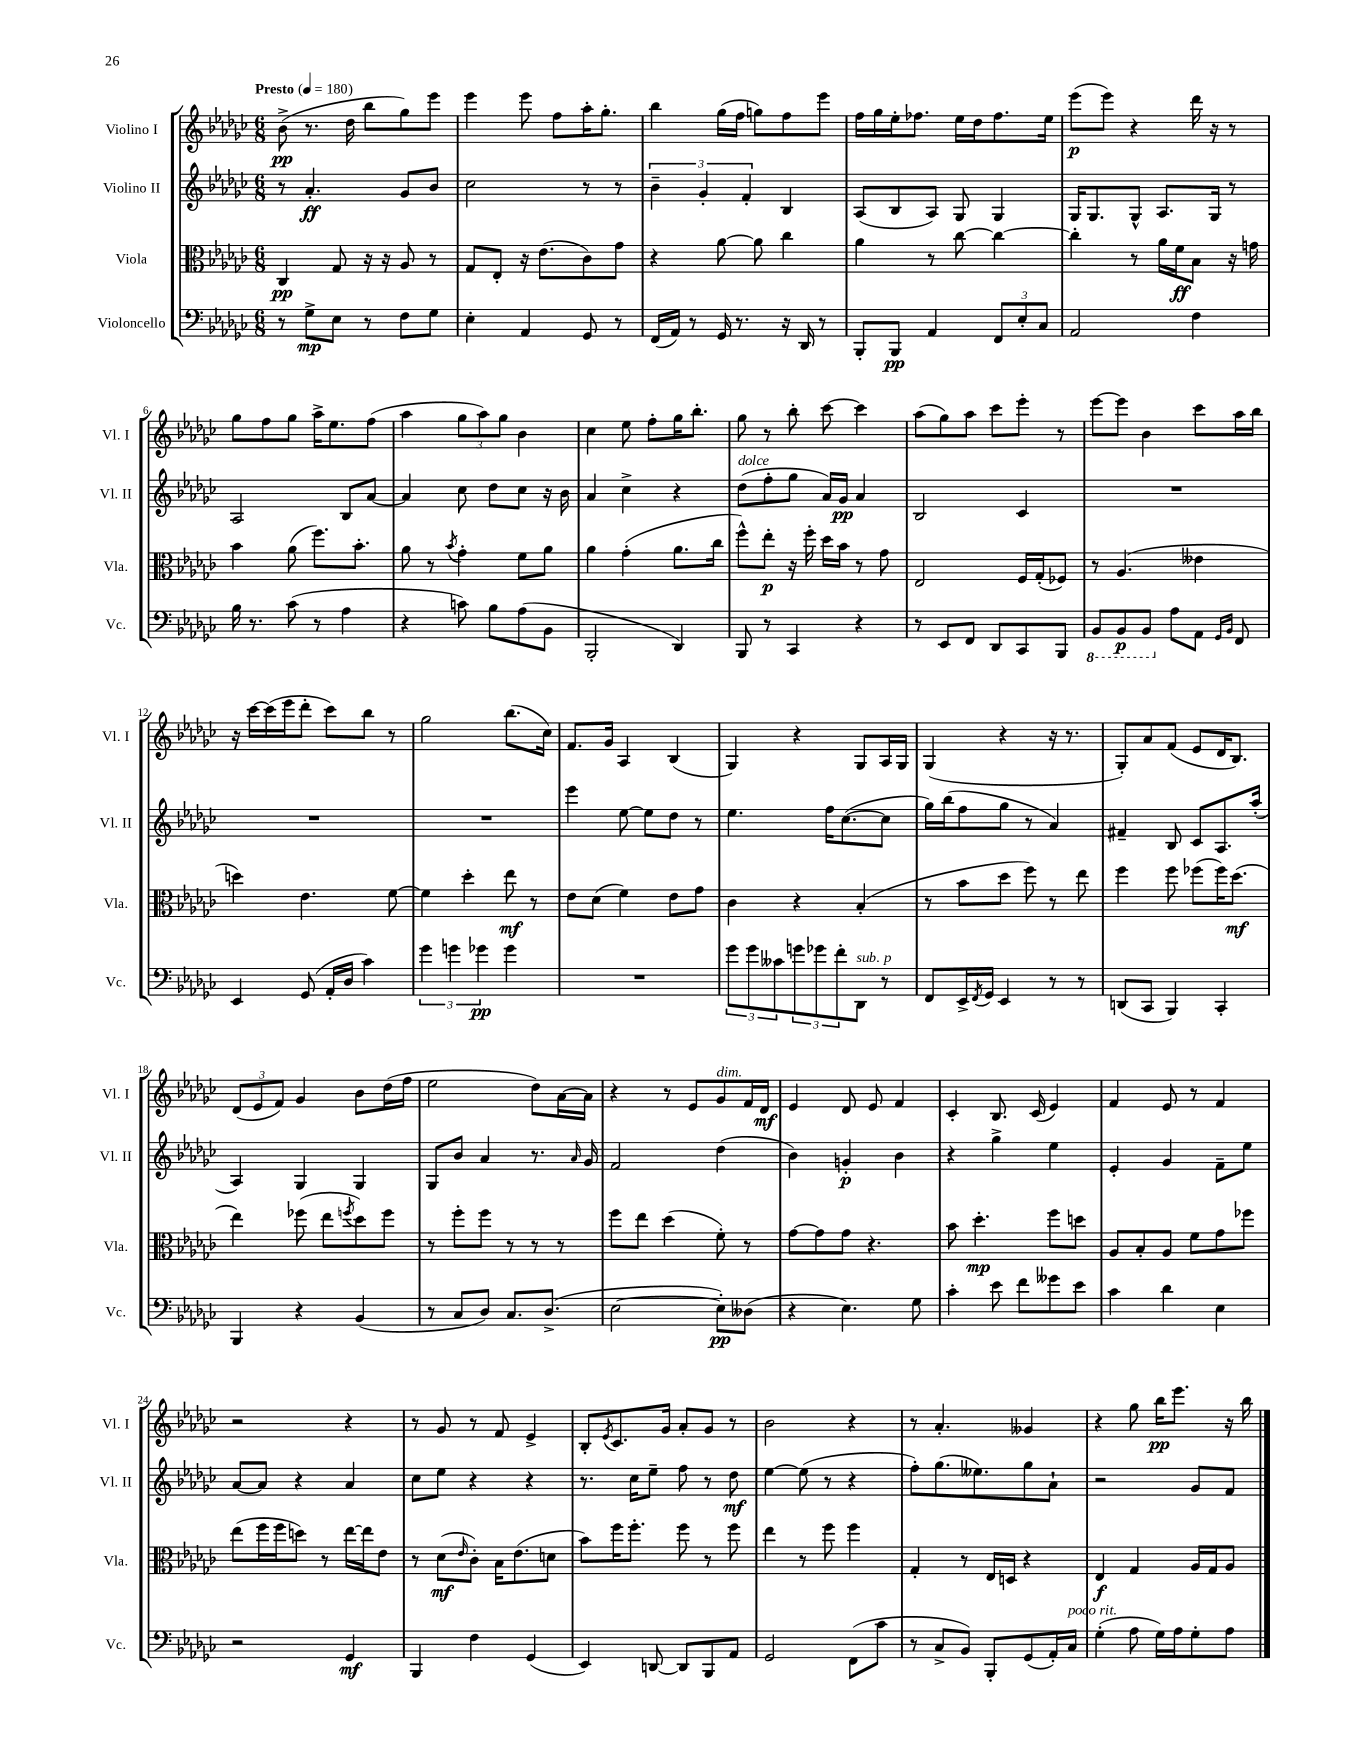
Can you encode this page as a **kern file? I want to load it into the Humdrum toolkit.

**kern	**dynam	**kern	**dynam	**kern	**dynam	**kern	**dynam
*part4	*part4	*part3	*part3	*part2	*part2	*part1	*part1
*staff4	*staff4	*staff3	*staff3	*staff2	*staff2	*staff1	*staff1
*I"Violoncello	*	*I"Viola	*	*I"Violino II	*	*I"Violino I	*
*I'Vc.	*	*I'Vla.	*	*I'Vl. II	*	*I'Vl. I	*
*clefF4	*	*clefC3	*	*clefG2	*	*clefG2	*
*k[b-e-a-d-g-c-]	*	*k[b-e-a-d-g-c-]	*	*k[b-e-a-d-g-c-]	*	*k[b-e-a-d-g-c-]	*
*M6/8	*	*M6/8	*	*M6/8	*	*M6/8	*
*MM180	*	*MM180	*	*MM180	*	*MM180	*
=1	=1	=1	=1	=1	=1	=1	=1
!	!	!	!	!	!	!LO:TX:a:B:t=Presto	!
8r	.	4C-/	pp	8r	.	(8b-^\	pp
8G-^\L	mp	.	.	4.a-'/	ff	8.r	.
8E-\J	.	8G-/	.	.	.	.	.
.	.	.	.	.	.	16dd-\	.
8r	.	16r	.	.	.	8bb-\L	.
.	.	16r	.	.	.	.	.
8F\L	.	8A-/	.	8g-/L	.	8gg-\)	.
8G-\J	.	8r	.	8b-/J	.	8eee-\J	.
=2	=2	=2	=2	=2	=2	=2	=2
4E-'\	.	8G-/L	.	2cc-\	.	4eee-\	.
.	.	8E-'/J	.	.	.	.	.
4AA-/	.	16r	.	.	.	8eee-\	.
.	.	(8.e-\L	.	.	.	.	.
.	.	.	.	.	.	8ff\L	.
8GG-/	.	8c-\)	.	8r	.	16aa-'\K	.
.	.	.	.	.	.	8.gg-'\J	.
8r	.	8g-\J	.	8r	.	.	.
=3	=3	=3	=3	=3	=3	=3	=3
(16FF/LL	.	4r	.	6b-~\	.	4bb-\	.
16AA-/JJ)	.	.	.	.	.	.	.
8r	.	.	.	.	.	.	.
.	.	.	.	6g-'/	.	.	.
16GG-/	.	[8a-\	.	.	.	(16gg-\LL	.
8.r	.	.	.	.	.	16ff\JJ	.
.	.	.	.	6f'/	.	.	.
.	.	8a-\]	.	.	.	8ggn\L)	.
16r	.	4cc-\	.	4B-/	.	8ff\	.
16DD-/	.	.	.	.	.	.	.
8r	.	.	.	.	.	8eee-\J	.
=4	=4	=4	=4	=4	=4	=4	=4
8BBB-'/L	.	4a-\	.	(8A-/L	.	16ff\LL	.
.	.	.	.	.	.	16gg-\	.
8BBB-/J	pp	.	.	8B-/	.	16ee-'\J	.
.	.	.	.	.	.	8.ff-X\J	.
4AA-/	.	8r	.	8A-/J)	.	.	.
.	.	[8cc-\	.	8G-/	.	16ee-\LL	.
.	.	.	.	.	.	16dd-\J	.
12FF/L	.	4cc-\_	.	4G-/	.	8.ff-\	.
12E-'/	.	.	.	.	.	.	.
12C-/J	.	.	.	.	.	.	.
.	.	.	.	.	.	16ee-\Jk	.
=5	=5	=5	=5	=5	=5	=5	=5
2AA-/	.	4cc-'\]	.	16G-/KL	.	(8eee-\L	p
.	.	.	.	8.G-/	.	.	.
.	.	.	.	.	.	8eee-\J)	.
.	.	8r	.	8G-^^/J	.	4r	.
.	.	16a-\LL	.	8.A-/L	.	.	.
.	.	16f\J	ff	.	.	.	.
4F\	.	8B-\J	.	.	.	16ddd-\	.
.	.	.	.	16G-/Jk	.	16r	.
.	.	16r	.	8r	.	8r	.
.	.	16gn\	.	.	.	.	.
!!LO:LB:g=z
=6	=6	=6	=6	=6	=6	=6	=6
16B-\	.	4b-\	.	2A-/	.	8gg-\L	.
8.r	.	.	.	.	.	.	.
.	.	.	.	.	.	8ff\	.
(8c-\	.	(8a-\	.	.	.	8gg-\J	.
8r	.	8.ff\L)	.	.	.	16aa-^\KL	.
.	.	.	.	.	.	8.ee-\	.
4A-\	.	.	.	8B-/L	.	.	.
.	.	8.b-'\J	.	.	.	.	.
.	.	.	.	[8a-/J	.	(8ff\J	.
=7	=7	=7	=7	=7	=7	=7	=7
4r	.	8a-\	.	4a-/]	.	4aa-\	.
.	.	8r	.	.	.	.	.
.	.	8qb-/	.	.	.	.	.
8cn\)	.	4g-'\	.	8cc-\	.	12gg-\L	.
.	.	.	.	.	.	12aa-\)	.
8B-\L	.	.	.	8dd-\L	.	.	.
.	.	.	.	.	.	12gg-\J	.
(8A-\	.	8f\L	.	8cc-\J	.	4b-\	.
8BB-\J	.	8a-\J	.	16r	.	.	.
.	.	.	.	16b-\	.	.	.
=8	=8	=8	=8	=8	=8	=8	=8
2BBB-'/	.	4a-\	.	4a-/	.	4cc-\	.
.	.	(4g-'\	.	4cc-^\	.	8ee-\	.
.	.	.	.	.	.	8ff'\L	.
4DD-/)	.	8.a-\L	.	4r	.	16gg-\K	.
.	.	.	.	.	.	8.bb-'\J	.
.	.	16cc-\Jk	.	.	.	.	.
=9	=9	=9	=9	=9	=9	=9	=9
!	!	!	!	!LO:TX:a:i:t=dolce	!	!	!
8BBB-/	.	8ff^^\L)	.	(8dd-\L	.	8gg-\	.
8r	.	8ee-'\J	p	8ff'\	.	8r	.
4CC-/	.	16r	.	8gg-\J	.	8bb-'\	.
.	.	16ff'\	.	.	.	.	.
.	.	16dd-\LL	.	16a-/LL)	.	[8ccc-\	.
.	.	16b-\JJ	.	16g-/JJ	pp	.	.
4r	.	8r	.	4a-/	.	4ccc-\]	.
.	.	8g-\	.	.	.	.	.
=10	=10	=10	=10	=10	=10	=10	=10
8r	.	2E-/	.	2B-/	.	(8aa-\L	.
8EE-/L	.	.	.	.	.	8gg-\)	.
8FF/J	.	.	.	.	.	8aa-\J	.
8DD-/L	.	.	.	.	.	8ccc-\L	.
8CC-/	.	16F/LL	.	4c-/	.	8eee-'\J	.
.	.	(16G-'/J	.	.	.	.	.
8BBB-/J	.	8F-X/J)	.	.	.	8r	.
=11	=11	=11	=11	=11	=11	=11	=11
*8ba	*	*	*	*	*	*	*
8BBB-/L	.	8r	.	2.r	.	[8eee-\L	.
8BBB-/	p	(4.A-/	.	.	.	8eee-\J]	.
8BBB-/J	.	.	.	.	.	4b-\	.
*X8ba	*	*	*	*	*	*	*
8A-\L	.	.	.	.	.	.	.
8AA-\J	.	4e--X\	.	.	.	8ccc-\L	.
16qqGG-/LL	.	.	.	.	.	.	.
16qqBB-/JJ	.	.	.	.	.	.	.
8FF/	.	.	.	.	.	16aa-\L	.
.	.	.	.	.	.	16bb-\JJ	.
!!LO:LB:g=z
=12	=12	=12	=12	=12	=12	=12	=12
4EE-/	.	4ddn\)	.	2.r	.	16r	.
.	.	.	.	.	.	[16ccc-\LL	.
.	.	.	.	.	.	(16ccc-\]	.
.	.	.	.	.	.	16eee-\J	.
(8GG-/	.	4.e-\	.	.	.	8ddd-'\J	.
16AA-'/LL	.	.	.	.	.	8ccc-\L)	.
16D-/JJ	.	.	.	.	.	.	.
4c-\)	.	.	.	.	.	8bb-\J	.
.	.	[8f\	.	.	.	8r	.
=13	=13	=13	=13	=13	=13	=13	=13
6g-\	.	4f\]	.	2.r	.	2gg-\	.
6gn\	.	.	.	.	.	.	.
.	.	4dd-'\	.	.	.	.	.
6g-X\	pp	.	.	.	.	.	.
4g-\	.	8ee-\	mf	.	.	(8.bb-\L	.
.	.	8r	.	.	.	.	.
.	.	.	.	.	.	16cc-\Jk)	.
=14	=14	=14	=14	=14	=14	=14	=14
2.r	.	8e-\L	.	4eee-\	.	8.f/L	.
.	.	(8d-\J	.	.	.	.	.
.	.	.	.	.	.	16g-/Jk	.
.	.	4f\)	.	[8ee-\	.	4A-/	.
.	.	.	.	8ee-\L]	.	.	.
.	.	8e-\L	.	8dd-\J	.	(4B-/	.
.	.	8g-\J	.	8r	.	.	.
=15	=15	=15	=15	=15	=15	=15	=15
12g-\L	.	4c-\	.	4.ee-\	.	4G-/)	.
12g-\	.	.	.	.	.	.	.
12c--X\	.	.	.	.	.	.	.
12gn\	.	4r	.	.	.	4r	.
12g-X\	.	.	.	.	.	.	.
.	.	.	.	16ff\KL	.	.	.
12f'\	.	.	.	.	.	.	.
.	.	.	.	([8.cc-\	.	.	.
!LO:TX:a:i:t=sub. p	!	!	!	!	!	!	!
8DD-\J	.	(4B-'/	.	.	.	8G-/L	.
8r	.	.	.	8cc-\J]	.	16A-/L	.
.	.	.	.	.	.	16G-/JJ	.
=16	=16	=16	=16	=16	=16	=16	=16
8FF/L	.	8r	.	16gg-\LL)	.	(4G-/	.
.	.	.	.	(16bb-\J	.	.	.
16EE-^/L	.	8b-\L	.	8ff\	.	.	.
8qFF/	.	.	.	.	.	.	.
16GG-/JJ	.	.	.	.	.	.	.
4EE-/	.	8dd-\J	.	8gg-\J	.	4r	.
.	.	8ff\)	.	8r	.	.	.
8r	.	8r	.	4a-/)	.	16r	.
.	.	.	.	.	.	8.r	.
8r	.	8ee-\	.	.	.	.	.
=17	=17	=17	=17	=17	=17	=17	=17
(8DDn/L	.	4ff\	.	4f#X~/	.	8G-'/L)	.
8CC-/J	.	.	.	.	.	8a-/	.
4BBB-/)	.	8ff\	.	8B-/	.	(8f/J	.
.	.	(8ff-X\L	.	8c-/L	.	8e-/L	.
4CC-'/	.	16ff-\K)	.	8.A-/	.	16d-/K	.
.	.	(8.dd-\J	mf	.	.	8.B-/J)	.
.	.	.	.	(16aa-'/Jk	.	.	.
!!LO:LB:g=z
=18	=18	=18	=18	=18	=18	=18	=18
4BBB-/	.	4ee-\)	.	4A-/)	.	(12d-/L	.
.	.	.	.	.	.	12e-/	.
.	.	.	.	.	.	12f/J)	.
4r	.	(8ff-X\	.	4G-/	.	4g-/	.
.	.	8ee-\L	.	.	.	.	.
.	.	8qffn/	.	.	.	.	.
(4BB-/	.	8dd-\)	.	4G-/	.	8b-\L	.
.	.	8ff\J	.	.	.	(16dd-\L	.
.	.	.	.	.	.	16ff\JJ	.
=19	=19	=19	=19	=19	=19	=19	=19
8r	.	8r	.	8G-/L	.	2ee-\	.
8C-/L	.	8ff'\L	.	8b-/J	.	.	.
8D-/J)	.	8ff\J	.	4a-/	.	.	.
8.C-/L	.	8r	.	.	.	.	.
.	.	8r	.	8.r	.	8dd-\L)	.
(8.D-^/J	.	.	.	.	.	.	.
.	.	8r	.	.	.	[16a-\L	.
.	.	.	.	16qqa-/	.	.	.
.	.	.	.	16g-/	.	16a-\JJ]	.
=20	=20	=20	=20	=20	=20	=20	=20
[2E-\	.	8ff\L	.	2f/	.	4r	.
.	.	8ee-\J	.	.	.	.	.
.	.	(4dd-\	.	.	.	8r	.
.	.	.	.	.	.	8e-/L	.
!	!	!	!	!	!	!LO:TX:a:i:t=dim.	!
8E-'\L])	pp	8f'\)	.	(4dd-\	.	8g-/	.
(8D--X\J	.	8r	.	.	.	16f/L	.
.	.	.	.	.	.	16d-/JJ	mf
=21	=21	=21	=21	=21	=21	=21	=21
4r	.	[8g-\L	.	4b-\)	.	4e-/	.
.	.	8g-\]	.	.	.	.	.
4.E-\)	.	8g-\J	.	4gn'/	p	8d-/	.
.	.	4.r	.	.	.	8e-/	.
.	.	.	.	4b-\	.	4f/	.
8G-\	.	.	.	.	.	.	.
=22	=22	=22	=22	=22	=22	=22	=22
4c-'\	.	8b-\	.	4r	.	4c-'/	.
.	.	4.dd-'\	mp	.	.	.	.
8e-\	.	.	.	4gg-^\	.	8.B-/	.
8f\L	.	.	.	.	.	.	.
.	.	.	.	.	.	(16c-/	.
8g--X\	.	8ff\L	.	4ee-\	.	4e-/)	.
8e-\J	.	8ddn\J	.	.	.	.	.
=23	=23	=23	=23	=23	=23	=23	=23
4c-\	.	8A-/L	.	4e-'/	.	4f/	.
.	.	8B-'/	.	.	.	.	.
4d-\	.	8A-/J	.	4g-/	.	8e-/	.
.	.	8f\L	.	.	.	8r	.
4E-\	.	8g-\	.	8f~\L	.	4f/	.
.	.	8ff-X\J	.	8ee-\J	.	.	.
!!LO:LB:g=z
=24	=24	=24	=24	=24	=24	=24	=24
2r	.	(8ee-\L	.	[8a-/L	.	2r	.
.	.	16ff\L	.	8a-/J]	.	.	.
.	.	16ff\J	.	.	.	.	.
.	.	8ddn\J)	.	4r	.	.	.
.	.	8r	.	.	.	.	.
4GG-/	mf	[16ee-\LL	.	4a-/	.	4r	.
.	.	16ee-\J]	.	.	.	.	.
.	.	8e-\J	.	.	.	.	.
=25	=25	=25	=25	=25	=25	=25	=25
4BBB-/	.	8r	.	8cc-\L	.	8r	.
.	.	(8d-\L	mf	8ee-\J	.	8g-/	.
.	.	16qqe-/	.	.	.	.	.
4F\	.	8c-'\J)	.	4r	.	8r	.
.	.	16B-\KL	.	.	.	8f/	.
.	.	(8.e-\	.	.	.	.	.
(4GG-/	.	.	.	4r	.	4e-^/	.
.	.	8dn\J	.	.	.	.	.
=26	=26	=26	=26	=26	=26	=26	=26
4EE-/)	.	8b-\L)	.	8.r	.	8B-'/L	.
.	.	.	.	.	.	8qe-/	.
.	.	16ff\K	.	.	.	8.c-/	.
.	.	8.ff'\J	.	16cc-\KL	.	.	.
[8DDn/	.	.	.	8ee-~\J	.	.	.
.	.	.	.	.	.	16g-/Jk	.
8DD/L]	.	8ff\	.	8ff\	.	8a-'/L	.
8BBB-/	.	8r	.	8r	.	8g-/J	.
8AA-/J	.	8ff\	.	8dd-\	mf	8r	.
=27	=27	=27	=27	=27	=27	=27	=27
2GG-/	.	4ee-\	.	[4ee-\	.	2b-\	.
.	.	8r	.	(8ee-\]	.	.	.
.	.	8ff\	.	8r	.	.	.
(8FF\L	.	4ff\	.	4r	.	4r	.
8c-\J	.	.	.	.	.	.	.
=28	=28	=28	=28	=28	=28	=28	=28
8r	.	4G-'/	.	8ff'\L)	.	8r	.
8C-^/L	.	.	.	(8.gg-\	.	4.a-'/	.
8BB-/J)	.	8r	.	.	.	.	.
.	.	.	.	8.ee--X\)	.	.	.
8BBB-'/L	.	16E-/LL	.	.	.	.	.
.	.	16Dn/JJ	.	.	.	.	.
(8GG-/	.	4r	.	8gg-\	.	4g--X/	.
16AA-'/L)	.	.	.	8a-`\J	.	.	.
!LO:TX:a:i:t=poco rit.	!	!	!	!	!	!	!
16C-/JJ	.	.	.	.	.	.	.
=29	=29	=29	=29	=29	=29	=29	=29
(4G-'\	.	4E-/	f	2r	.	4r	.
8A-\	.	4G-/	.	.	.	8gg-\	.
16G-\LL)	.	.	.	.	.	16bb-\KL	pp
16A-\J	.	.	.	.	.	8.eee-\J	.
8G-'\	.	16A-/LL	.	8g-/L	.	.	.
.	.	16G-/J	.	.	.	.	.
8A-\J	.	8A-/J	.	8f/J	.	16r	.
.	.	.	.	.	.	16bb-\	.
==	==	==	==	==	==	==	==
*-	*-	*-	*-	*-	*-	*-	*-
